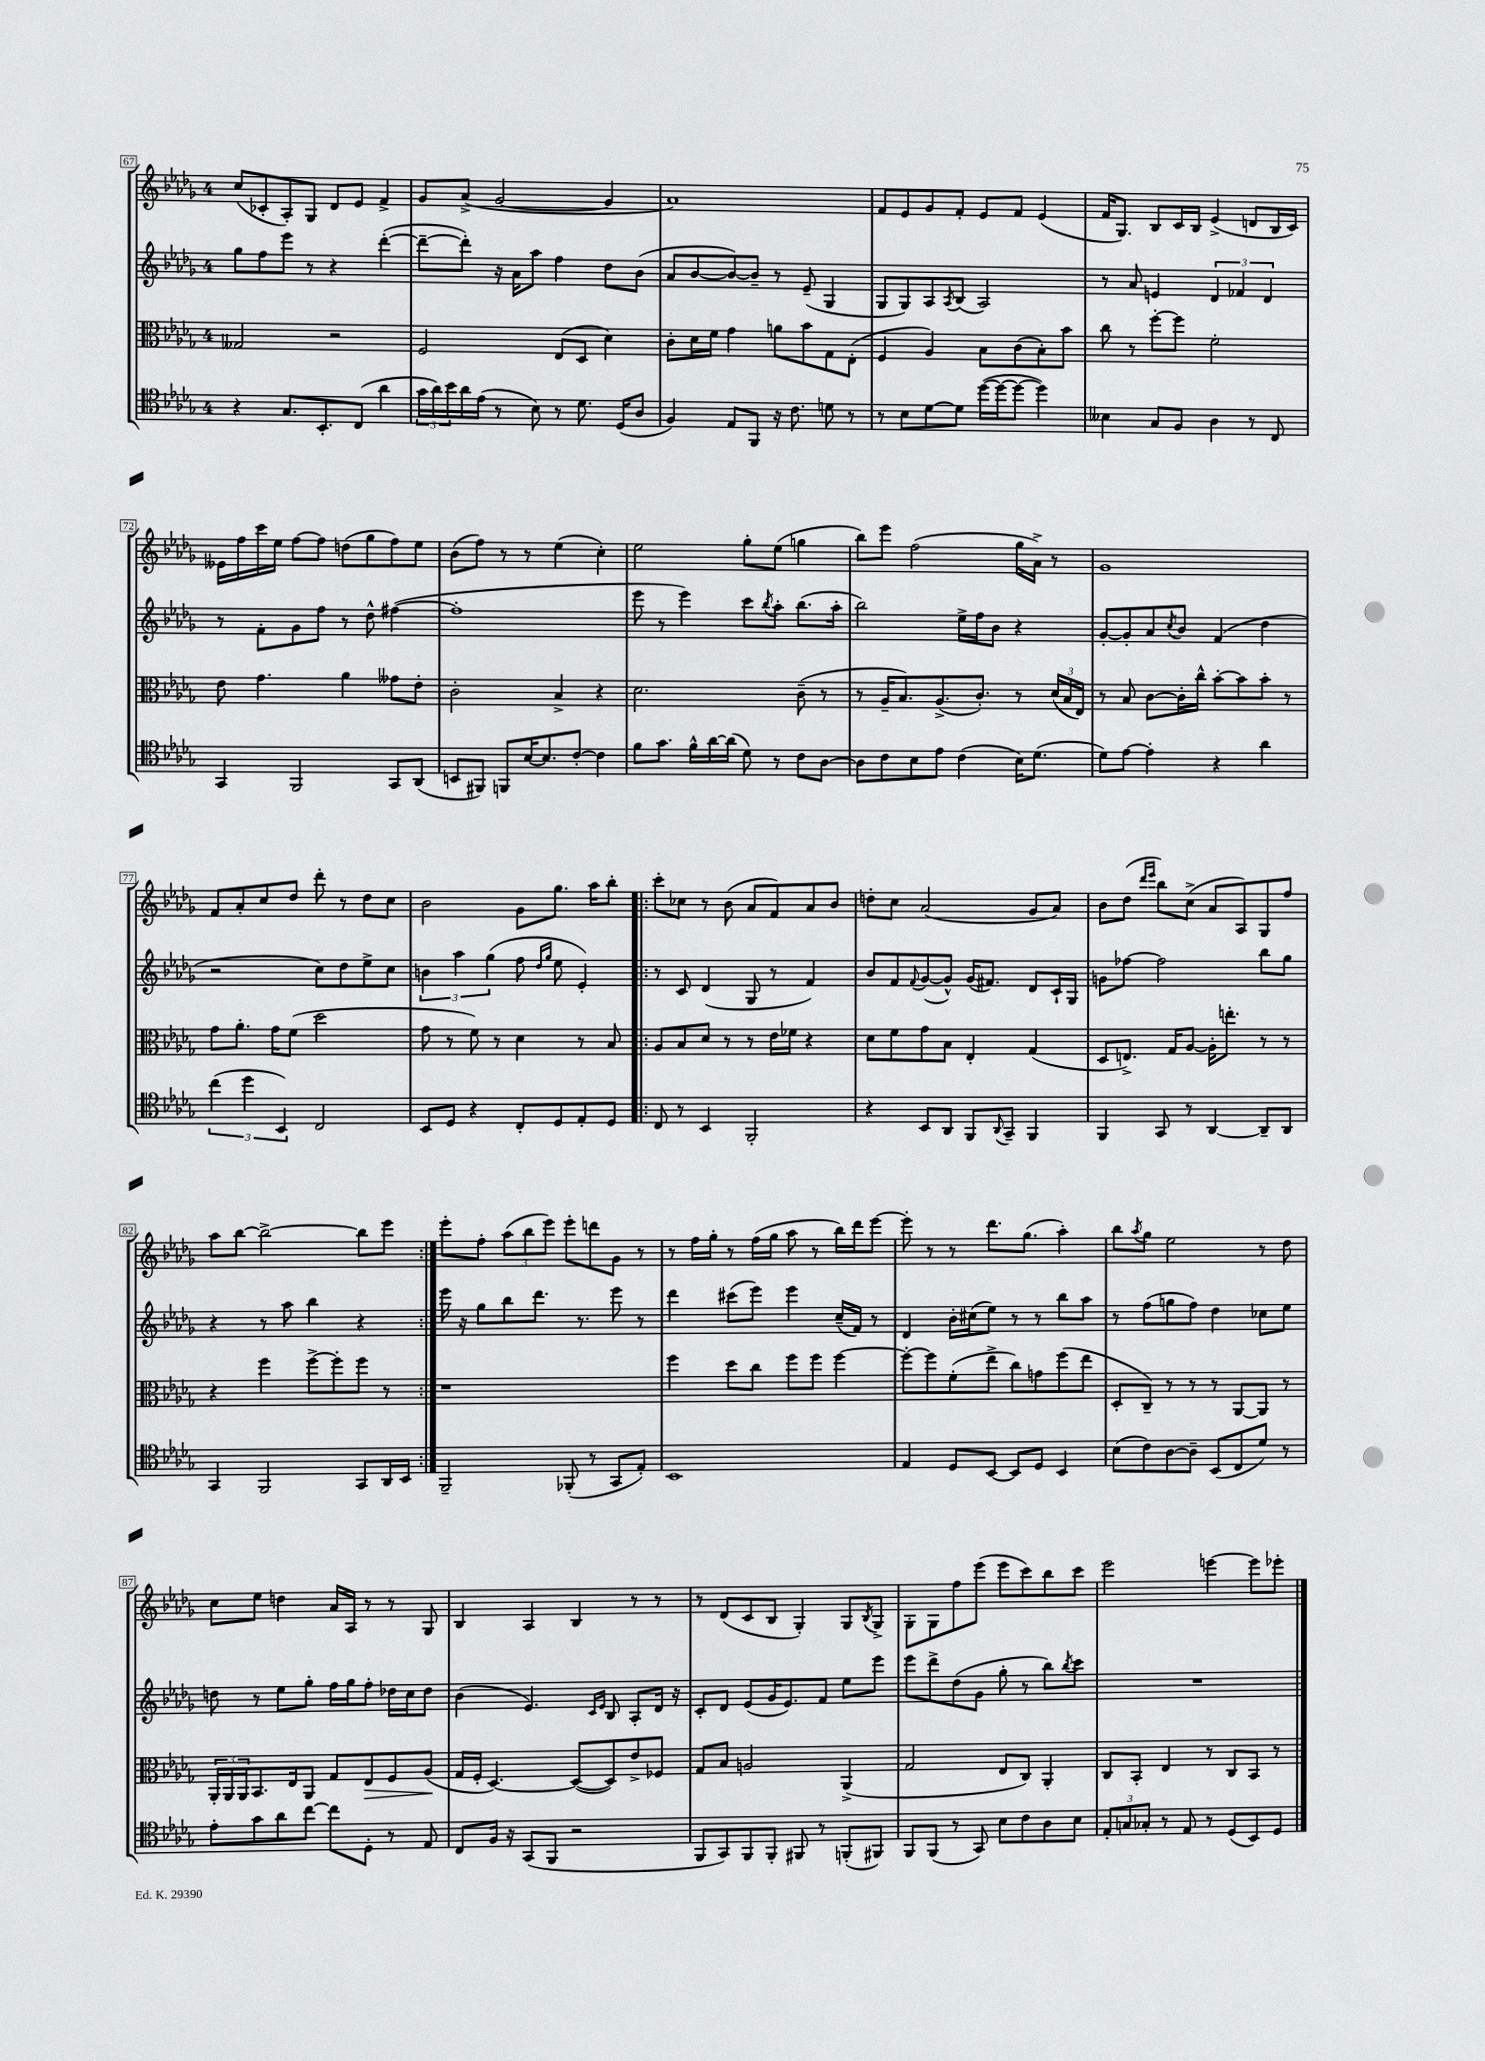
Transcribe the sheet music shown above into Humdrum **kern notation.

**kern	**kern	**dynam	**kern	**kern
*part4	*part3	*part3	*part2	*part1
*staff4	*staff3	*staff3	*staff2	*staff1
*clefC4	*clefC3	*	*clefG2	*clefG2
*k[b-e-a-d-g-]	*k[b-e-a-d-g-]	*	*k[b-e-a-d-g-]	*k[b-e-a-d-g-]
*M4/4	*M4/4	*	*M4/4	*M4/4
=67	=67	=67	=67	=67
4r	2G--X/	.	8gg-\L	(8cc/L
.	.	.	8ff\	8c-X'/
8.G-/L	.	.	8eee-\J	8A-'/)
.	.	.	8r	8G-/J
8.BB-'/	.	.	.	.
.	2r	.	4r	8d-/L
(8C/J	.	.	.	8e-/J
4a-\	.	.	([4ddd-'\	4f^/
=68	=68	=68	=68	=68
24g-\LL	2F/	.	8ddd-~\L_	8g-/L
24a-\)	.	.	.	.
24b-\	.	.	.	.
16a-\	.	.	8ddd-'\J])	(8a-^/J
(16e-\JJ	.	.	.	.
8r	.	.	16r	[2g-/
.	.	.	16a-\KL	.
8B-\)	.	.	8aa-\J	.
8r	(8E-/L	.	4ff\	.
8.d-\	8D-/J	.	.	.
.	4d-\)	.	8dd-\L	4g-/]
(16D-/KL	.	.	.	.
8A-/J	.	.	(8b-\J	.
=69	=69	=69	=69	=69
4F/)	8c'\L	.	8a-/L	1a-)
.	16d-\L	.	[8b-/	.
.	16f\JJ	.	.	.
8E-/L	4g-\	.	8b-/_)	.
8FF/J	.	.	8b-~/J]	.
16r	8an\L	.	8r	.
8.c\	.	.	.	.
.	8b-\	.	(8e-~/	.
8dn\	8G-\	.	4G-/	.
8r	(8E-'\J	.	.	.
=70	=70	=70	=70	=70
8r	4F/	.	8G-/L	8f/L
8B-\L	.	.	8G-/)	8e-/
[8d-\	4A-/)	.	8A-/	8g-/
.	.	.	8qA-/	.
8d-\J]	.	.	(8B-/J	8f'/J
([16dd-\LL	8B-\L	.	2A-/)	8e-/L
16dd-\J_	.	.	.	.
8dd-\J_	(8c\	.	.	8f/J
4dd-\])	8B-'\)	.	.	(4e-/
.	8b-\J	.	.	.
=71	=71	=71	=71	=71
4B--X\	8cc\	.	8r	16f/KL
.	.	.	.	8.G-/J)
.	8r	.	8a-/	.
8G-/L	[8ff'\L	.	4en/	8B-/L
8F/J	8ff\J]	.	.	16c/L
.	.	.	.	16B-/JJ
4A-\	2f'\	.	6d-/	(4e-^/
.	.	.	6f-X/	.
8r	.	.	.	8dn/L
.	.	.	6d-/	.
8C/	.	.	.	16B-/L
.	.	.	.	16c/JJ)
!!LO:LB:g=z
=72	=72	=72	=72	=72
4GG-/	8e-\	.	8r	16e--X\LL
.	.	.	.	16ff\
.	4.g-\	.	8f'\L	16ccc\
.	.	.	.	16ee-\JJ
2FF/	.	.	8g-\	[8ff\L
.	.	.	8ff\J	8ff\J]
.	4a-\	.	8r	(8ddn\L
.	.	.	8dd-^^\	8gg-\
8GG-/L	8g--X\L	.	([4ff#X\	8ff\)
(8AA-/J	8e-'\J	.	.	8ee-\J
=73	=73	=73	=73	=73
8BBn/L	2c'\	.	1ff#']	(8b-\L
8FF#X/J)	.	.	.	8ff\J)
8FFn/L	.	.	.	8r
[16B-/K	.	.	.	8r
8.B-/]	.	.	.	.
.	4B-^/	.	.	(4ee-\
[8c'/J	.	.	.	.
4c\]	4r	.	.	4cc'\)
=74	=74	=74	=74	=74
8f\L	2.d-\	.	8eee-\	2ee-\
8.g-\J	.	.	8r	.
.	.	.	4eee-\)	.
16f^^\LL	.	.	.	.
[16a-\	.	.	.	.
(16a-\JJ]	.	.	.	.
8d-\)	.	.	8ccc\L	8gg-'\L
.	.	.	8qbb-/	.
8r	.	.	8aa-'\J	(8ee-\J
8c\L	(8c~\	.	(8.bb-\L	4ggn\
[8A-\J	8r	.	.	.
.	.	.	16aa-'\Jk	.
=75	=75	=75	=75	=75
8A-\L]	8r	.	2bb-\)	8bb-\L)
8c\	16A-~/KL	.	.	8eee-\J
.	8.B-/)	.	.	.
8B-\	.	.	.	(2ff\
8e-\J	(8.A-^/	.	.	.
(4c\	.	.	16ee-^\LL	.
.	8.c'/J)	.	16ff\J	.
.	.	.	8b-\J	.
16B-\KL)	8r	.	4r	16gg-\LL
(8.d-\J	.	.	.	16a-^\JJ)
.	(24d-/LL	.	.	8r
.	24B-/	.	.	.
.	24E-/JJ)	.	.	.
=76	=76	=76	=76	=76
8d-\L)	8r	.	[8g-'/L	1g-
[8e-\J	8B-/	.	8g-'/]	.
4e-'\]	[8c\L	.	8a-/	.
.	.	.	8qcc/	.
.	16c'\L]	.	8b-/J	.
.	16cc^^\JJ	.	.	.
4r	[8b-'\L	.	(4f/	.
.	8b-\]	.	.	.
4a-\	8b-'\J	.	4dd-\	.
.	8r	.	.	.
!!LO:LB:g=z
=77	=77	=77	=77	=77
(6cc\	8g-\L	.	2r	8f/L
.	8.a-'\J	.	.	8a-'/
6dd-\	.	.	.	.
.	.	.	.	8cc/
.	16g-\KL	.	.	.
6BB-/)	.	.	.	.
.	(8f\J	.	.	8dd-/J
2C/	2dd-\	.	8cc\L)	8ddd-'\
.	.	.	8dd-\	8r
.	.	.	8ee-^\	8dd-\L
.	.	.	8cc\J	8cc\J
=78	=78	=78	=78	=78
8BB-/L	8g-\	.	6bn\	2b-\
8D-/J	8r	.	.	.
.	.	.	6aa-\	.
4r	8f\)	.	.	.
.	.	.	(6gg-\	.
.	8r	.	.	.
8C'/L	4d-\	.	8ff\	8g-\L
.	.	.	16qqdd-/LL	.
.	.	.	16qqgg-/JJ	.
8D-/	.	.	8ee-\	8.gg-\J
8E-'/	8r	.	4e-'/)	.
.	.	.	.	16aa-\KL
8D-/J	8B-/	.	.	8bb-'\J
=79!|:	=79!|:	=79!|:	=79!|:	=79!|:
8C/	8A-/L	.	8r	8ccc'\L
8r	8B-/	.	8c/	8cc-X\J
4BB-/	8d-/J	.	(4d-/	8r
.	8r	.	.	(8b-\
2FF'/	8r	.	8G-/	8a-/L
.	16e-\LL	.	8r	8f/)
.	16f-X\JJ	.	.	.
.	4r	.	4f/)	8a-/
.	.	.	.	8b-/J
=80	=80	=80	=80	=80
4r	8d-\L	.	8b-/L	8ddn'\L
.	8f\	.	8f/	8cc\J
.	.	.	8qqf/	.
8BB-/L	8g-\	.	([8g-/	(2a-/
8AA-/J	8B-\J	.	8g-^^/J])	.
8FF/L	4E-'/	.	(16g-/KL	.
.	.	.	8.f#X/J)	.
8qqAA-/	.	.	.	.
8GG-~/J	.	.	.	.
4FF/	(4G-/	.	8d-/L	8g-/L
.	.	.	16c`/L	8a-/J)
.	.	.	16G-/JJ	.
=81	=81	=81	=81	=81
4FF/	8D-/L	.	8gn\L	8b-\L
.	8.En^/J)	.	[8ff-X\J	(8dd-\J
.	.	.	.	16qqddd-/LL
.	.	.	.	16qqeee-/JJ
8GG-/	.	.	2ff-\]	8bb-\L)
.	16G-/KL	.	.	.
8r	[8A-/J	.	.	(8cc^\J
[4AA-/	16A-'\KL]	.	.	8a-/L
.	8.een'\J	.	.	.
.	.	.	.	8A-/)
8AA-~/L]	8r	.	8bb-\L	8G-/
8AA-/J	8r	.	8gg-\J	8ff/J
!!LO:LB:g=z
=82	=82	=82	=82	=82
4GG-/	4r	.	4r	8aa-\L
.	.	.	.	[8bb-\J
2FF/	4ff\	.	8r	2bb-^\_
.	.	.	8aa-\	.
.	[8ff^\L	.	4bb-\	.
.	8ff'\]	.	.	.
8GG-/L	8ff\J	.	4r	8bb-\L]
16AA-/L	8r	.	.	8eee-\J
16BB-/JJ	.	.	.	.
=83:|!	=83:|!	=83:|!	=83:|!	=83:|!
2FF~/	1r	.	16eee-\	8eee-'\L
.	.	.	16r	.
.	.	.	8gg-\L	8ff'\J
.	.	.	8bb-\	(12aa-\L
.	.	.	.	12bb-\
.	.	.	8.ddd-\J	.
.	.	.	.	12eee-\J)
(8FF-X'/	.	.	.	8eee-'\L
.	.	.	8.r	.
8r	.	.	.	8dddn\
8GG-/L	.	.	8eee-\	8g-\J
8E-'/J)	.	.	8r	8r
=84	=84	=84	=84	=84
1BB-	4ff\	.	4ddd-\	8r
.	.	.	.	16ff\LL
.	.	.	.	16gg-'\JJ
.	8dd-\L	.	(8ccc#X\L	8r
.	8cc\J	.	8eee-\J)	(16ff\LL
.	.	.	.	16gg-\JJ
.	8ff\L	.	4eee-\	8aa-\
.	8ff\J	.	.	8r
.	[4ff\	.	(16cc~/LL	16bb-\LL)
.	.	.	16f/JJ)	16ddd-\J
.	.	.	8r	[8eee-\J
=85	=85	=85	=85	=85
4E-/	8ff'\L_	.	4d-/	8eee-'\]
.	8ff\]	.	.	8r
8D-/L	(8f'\	.	16b-'\LL	8r
.	.	.	(16cc#X\J	.
[8BB-/J	8ee-^\J	.	8ee-\J)	8.ddd-\L
8BB-/L]	8cc\L)	.	8r	.
.	.	.	.	(8.gg-\J
8D-/J	8gn\	.	8r	.
4BB-/	(8ff\	.	8bb-\L	4aa-'\)
.	8ee-\J	.	8aa-\J	.
=86	=86	=86	=86	=86
(8B-\L	8D-'/L	.	8r	8bb-\L
.	.	.	.	8qaa-/
8c\)	8C~/J)	.	(8ff\L	8gg-\J
[8A-\	8r	.	8ggn\	2ee-\
8A-~\J]	8r	.	8ff\J)	.
(8BB-/L	8r	.	4dd-\	.
8C/	[8AA-/L	.	.	.
8d-/J)	8AA-/J]	.	8cc-X\L	8r
8r	8r	.	8ee-\J	8dd-\
!!LO:LB:g=z
=87	=87	=87	=87	=87
8e-'\L	24AA-'/LL	.	8ddn\	8cc\L
.	24AA-/	.	.	.
.	24AA-/J	.	.	.
8g-\	8.BB-/	.	8r	8ee-\J
8a-\	.	.	8ee-\L	4ddn\
.	16E-/k	.	.	.
[8cc\J	8AA-/J	.	8gg-'\J	.
8cc\L]	8G-/L	.	16ff\LL	16a-/LL
.	.	.	16gg-\J	16A-/JJ
!	!	!LO:HP:b	!	!
8D-'\J	8E-/	>	8ff'\J	8r
8r	8F/	.	16dd-X\LL	8r
.	.	.	16cc\J	.
8E-/	(8A-/J	.	8dd-\J	8G-/
.	.	]	.	.
=88	=88	=88	=88	=88
8C/L	16G-/LL	.	(4b-\	4B-/
.	16F'/JJ	.	.	.
16F/Jk	[4.D-/)	.	.	.
16r	.	.	.	.
(8GG-/L	.	.	4.e-/)	4A-/
8FF/J	.	.	.	.
2r	(8D-/L_	.	.	4B-/
.	.	.	16qqc/LL	.
.	.	.	16qqe-/JJ	.
.	8D-/])	.	8B-/	.
.	8e-^/	.	8A-'/L	8r
.	8F-X/J	.	16d-/Jk	8r
.	.	.	16r	.
=89	=89	=89	=89	=89
8FF/L	8G-/L	.	8c'/L	8r
8GG-/)	8B-/J	.	8d-/J	(8d-/L
8FF/	2An/	.	(8e-/L	8c/
8FF'/J	.	.	16g-/K	8B-/J
.	.	.	8.e-/)	.
8FF#X/	.	.	.	4G-'/)
8r	.	.	8f/J	.
(8FFn'/L	(4AA-^/	.	8ee-\L	8G-/L
.	.	.	.	8qB-/
8FF#X/J)	.	.	8eee-\J	8G-^/J
=90	=90	=90	=90	=90
8FF/L	2G-/	.	8eee-\L	8G-'\L
(8FF/J	.	.	8ddd-^\	8G-\
8r	.	.	(8dd-\	8ff\
8GG-/)	.	.	8g-\J	(8eee-\J
8B-\L	8E-/L	.	8gg-'\	8eee-\L
8c\	8C/J)	.	8r	8ccc\)
8A-\	4AA-'/	.	8bb-\L)	8bb-\
.	.	.	8qbb-/	.
8B-\J	.	.	8ccc\J	8ccc\J
=91	=91	=91	=91	=91
12E-'/L	8C/L	.	1r	2eee-\
12Gn/	.	.	.	.
.	8BB-'/J	.	.	.
12G-X'/J	.	.	.	.
8r	4E-/	.	.	.
8E-/	.	.	.	.
8r	8r	.	.	[4eeen\
(8D-/L	8C/L	.	.	.
8BB-/)	8BB-/J	.	.	8eee\L]
8D-/J	8r	.	.	8eee-X'\J
==	==	==	==	==
*-	*-	*-	*-	*-
